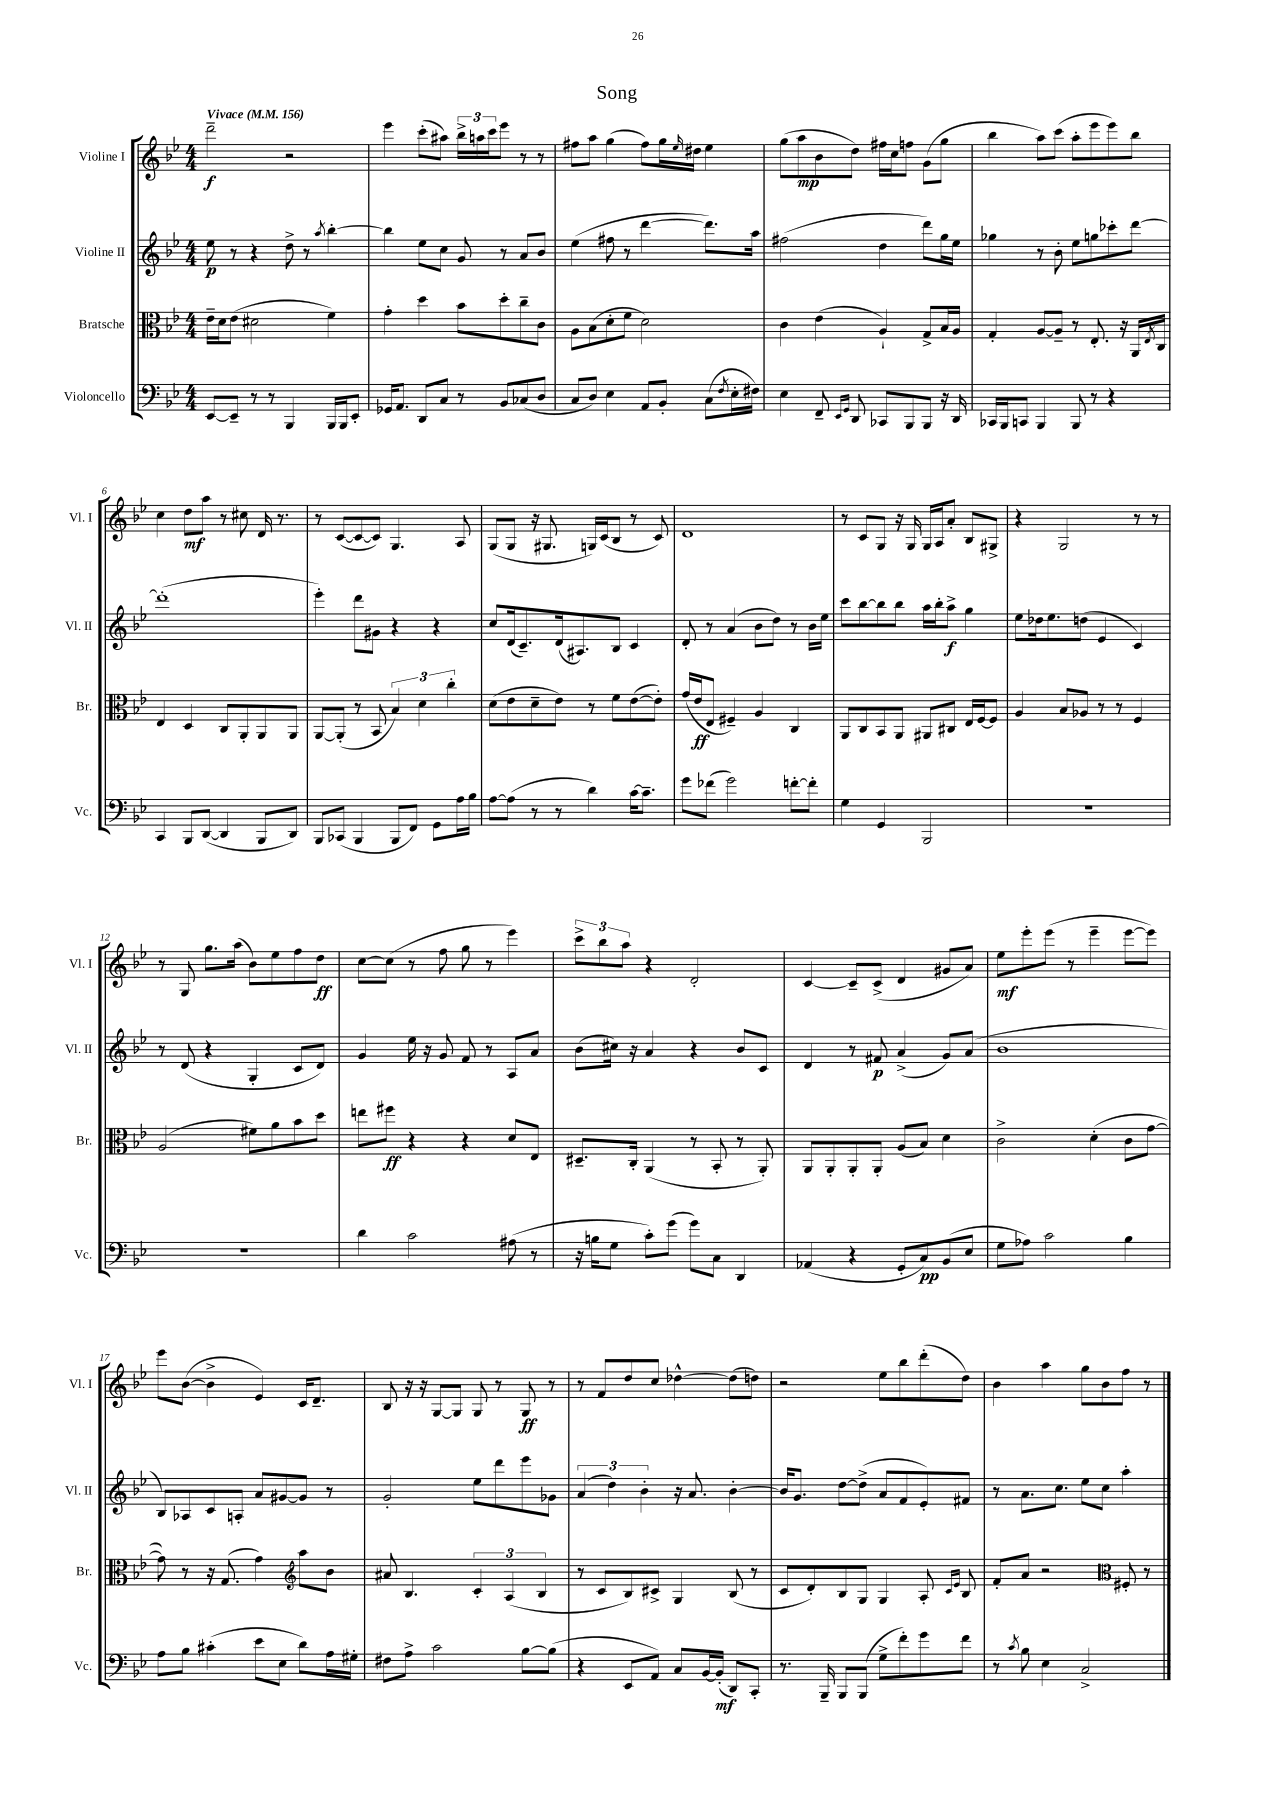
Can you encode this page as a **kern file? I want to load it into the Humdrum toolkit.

**kern	**dynam	**kern	**dynam	**kern	**dynam	**kern	**dynam
*part4	*part4	*part3	*part3	*part2	*part2	*part1	*part1
*staff4	*staff4	*staff3	*staff3	*staff2	*staff2	*staff1	*staff1
*I"Violoncello	*	*I"Bratsche	*	*I"Violine II	*	*I"Violine I	*
*I'Vc.	*	*I'Br.	*	*I'Vl. II	*	*I'Vl. I	*
*clefF4	*	*clefC3	*	*clefG2	*	*clefG2	*
*k[b-e-]	*	*k[b-e-]	*	*k[b-e-]	*	*k[b-e-]	*
*M4/4	*	*M4/4	*	*M4/4	*	*M4/4	*
*MM156	*	*MM156	*	*MM156	*	*MM156	*
=1	=1	=1	=1	=1	=1	=1	=1
!	!	!	!	!	!	!LO:TX:a:B:t=Vivace	!
[8EE-/L	.	16e-~\LL	.	8ee-\	p	2ddd~\	f
.	.	16d\J	.	.	.	.	.
8EE-~/J]	.	(8e-\J	.	8r	.	.	.
8r	.	2d#X\	.	4r	.	.	.
8r	.	.	.	.	.	.	.
4BBB-/	.	.	.	8dd^\	.	2r	.
.	.	.	.	8r	.	.	.
.	.	.	.	8qaa/	.	.	.
16BBB-/LL	.	4f\)	.	[4bb-'\	.	.	.
16BBB-/J	.	.	.	.	.	.	.
8EE-'/J	.	.	.	.	.	.	.
=2	=2	=2	=2	=2	=2	=2	=2
16GG-X/KL	.	4g'\	.	4bb-\]	.	4eee-\	.
8.AA/J	.	.	.	.	.	.	.
8DD/L	.	4dd\	.	8ee-\L	.	(8ccc'\L	.
8C/J	.	.	.	8cc\J	.	8aa#X\J)	.
8r	.	8b-\L	.	8g/	.	24bb-^\LL	.
.	.	.	.	.	.	24aan\	.
.	.	.	.	.	.	24ccc\J	.
8BB-/L	.	8dd'\	.	8r	.	8eee-\J	.
(8C-X/	.	8cc~\	.	8a/L	.	8r	.
8D/J	.	8c\J	.	8b-/J	.	8r	.
=3	=3	=3	=3	=3	=3	=3	=3
8C/L	.	8A\L	.	(4ee-\	.	8ff#X\L	.
8D/J)	.	(8B-\	.	.	.	8aa\J	.
4E-\	.	8d'\	.	8ff#X\	.	(4gg\	.
.	.	8f\J	.	8r	.	.	.
8AA/L	.	2d\)	.	[4ddd\	.	8ff#\L)	.
8BB-'/J	.	.	.	.	.	16gg\L	.
.	.	.	.	.	.	16qqee-/	.
.	.	.	.	.	.	16dd#X\JJ	.
(8C\L	.	.	.	8.ddd\L])	.	4ee-\	.
8qF/	.	.	.	.	.	.	.
16E-'\L	.	.	.	.	.	.	.
16F#X\JJ)	.	.	.	16aa\Jk	.	.	.
=4	=4	=4	=4	=4	=4	=4	=4
4E-\	.	4c\	.	(2ff#X\	.	(8gg\L	.
.	.	.	.	.	.	8aa\	mp
8FF~/	.	(4e-\	.	.	.	8b-\	.
16qqEE-/LL	.	.	.	.	.	.	.
16qqGG/JJ	.	.	.	.	.	.	.
8DD/	.	.	.	.	.	8dd\J)	.
8CC-X/L	.	4A`/)	.	4dd\	.	16ff#X\LL	.
.	.	.	.	.	.	16cc\J	.
8BBB-/	.	.	.	.	.	8ffn\J	.
8BBB-/J	.	8G^/L	.	8ddd\L)	.	(8g\L	.
16r	.	16B-/L	.	16gg\L	.	8gg\J	.
16DD/	.	16A/JJ	.	16ee-\JJ	.	.	.
=5	=5	=5	=5	=5	=5	=5	=5
16CC-X/LL	.	4G'/	.	4gg-X\	.	4bb-\	.
16BBB-/J	.	.	.	.	.	.	.
8CCn/J	.	.	.	.	.	.	.
4BBB-/	.	[8A/L	.	8r	.	8aa\L)	.
.	.	8A~/J]	.	8b-'\	.	(8ccc\J	.
8BBB-/	.	8r	.	8ee-\L	.	8aa'\L	.
8r	.	8.E-'/	.	8ggn\	.	8eee-\	.
4r	.	.	.	8ccc-X'\	.	8eee-\)	.
.	.	16r	.	.	.	.	.
.	.	16AA/LL	.	[8ddd\J	.	8bb-\J	.
.	.	8qE-/	.	.	.	.	.
.	.	16C/JJ	.	.	.	.	.
!!LO:LB:g=z
=6	=6	=6	=6	=6	=6	=6	=6
4CC/	.	4E-/	.	(1ddd']	.	4cc\	.
8BBB-/L	.	4D/	.	.	.	8dd\L	mf
([8DD/J	.	.	.	.	.	8aa\J	.
4DD/]	.	8C/L	.	.	.	8r	.
.	.	8AA'/	.	.	.	8cc#X\	.
8BBB-/L	.	8AA/	.	.	.	16d/	.
.	.	.	.	.	.	8.r	.
8DD/J)	.	8AA/J	.	.	.	.	.
=7	=7	=7	=7	=7	=7	=7	=7
8BBB-/L	.	[8AA/L	.	4eee-'\)	.	8r	.
(8CC-X/J	.	(8AA'/J]	.	.	.	([8c/L	.
4BBB-/	.	8r	.	8ddd\L	.	8c/_	.
.	.	8BB-/	.	8g#X\J	.	8c/J])	.
8BBB-/L	.	6B-/)	.	4r	.	4.G/	.
8FF/J)	.	.	.	.	.	.	.
.	.	6d\	.	.	.	.	.
8GG\L	.	.	.	4r	.	.	.
.	.	6cc'\	.	.	.	.	.
16A\L	.	.	.	.	.	8A/	.
16B-\JJ	.	.	.	.	.	.	.
=8	=8	=8	=8	=8	=8	=8	=8
[8A\L	.	(8d\L	.	8cc/L	.	(8G/L	.
(8A\J]	.	8e-\	.	(16d/k	.	8G/J	.
.	.	.	.	8.c~/)	.	.	.
8r	.	8d~\	.	.	.	16r	.
.	.	.	.	.	.	8.G#X/	.
8r	.	8e-\J)	.	(16d/k	.	.	.
.	.	.	.	8.A#X/)	.	.	.
4d\)	.	8r	.	.	.	16Gn/LL)	.
.	.	.	.	.	.	(16c/J	.
.	.	8f\L	.	8B-/J	.	8B-/J	.
[16c\KL	.	([8e-\	.	4c/	.	8r	.
8.c~\J]	.	.	.	.	.	.	.
.	.	8e-'\J])	.	.	.	8c/)	.
=9	=9	=9	=9	=9	=9	=9	=9
8g\L	.	(16g/LL	.	8d'/	.	1d	.
.	.	16e-/J	ff	.	.	.	.
(8f-X\J	.	8E-/J	.	8r	.	.	.
2g\)	.	4F#X~/)	.	(4a/	.	.	.
.	.	4A/	.	8b-\L	.	.	.
.	.	.	.	8dd\J)	.	.	.
[8fn'\L	.	4C/	.	8r	.	.	.
8f'\J]	.	.	.	16b-\LL	.	.	.
.	.	.	.	16ee-\JJ	.	.	.
=10	=10	=10	=10	=10	=10	=10	=10
4G\	.	8AA/L	.	8ccc\L	.	8r	.
.	.	8C/	.	[8bb-\	.	8c/L	.
4GG/	.	8BB-/	.	8bb-\]	.	8G/J	.
.	.	8AA/J	.	8bb-\J	.	16r	.
.	.	.	.	.	.	16G/	.
2BBB-/	.	8AA#X/L	.	16aa\LL	.	16G/LL	.
.	.	.	.	16bb-'\J	.	16A/J	.
.	.	8C#X/J	.	8aa^\J	f	8a'/J	.
.	.	16E-/LL	.	4gg\	.	8B-/L	.
.	.	[16F/J	.	.	.	.	.
.	.	8F/J]	.	.	.	8G#X^/J	.
=11	=11	=11	=11	=11	=11	=11	=11
1r	.	4A/	.	8ee-\L	.	4r	.
.	.	.	.	16dd-X\k	.	.	.
.	.	.	.	8.ee-\	.	.	.
.	.	8B-/L	.	.	.	2G/	.
.	.	8A-X/J	.	(8ddn\J	.	.	.
.	.	8r	.	4e-/	.	.	.
.	.	8r	.	.	.	.	.
.	.	4F/	.	4c/)	.	8r	.
.	.	.	.	.	.	8r	.
!!LO:LB:g=z
=12	=12	=12	=12	=12	=12	=12	=12
1r	.	(2A/	.	8r	.	8r	.
.	.	.	.	(8d/	.	8G/	.
.	.	.	.	4r	.	8.gg\L	.
.	.	.	.	.	.	(16aa\Jk	.
.	.	8f#X\L)	.	4G'/	.	8b-\L)	.
.	.	8a\	.	.	.	8ee-\	.
.	.	8b-\	.	8c/L	.	8ff\	.
.	.	8dd\J	.	8d/J)	.	8dd\J	ff
=13	=13	=13	=13	=13	=13	=13	=13
4d\	.	8een\L	.	4g/	.	[8cc\L	.
.	.	8ff#X\J	ff	.	.	(8cc\J]	.
2c\	.	4r	.	16ee-\	.	8r	.
.	.	.	.	16r	.	.	.
.	.	.	.	8g/	.	8ff\	.
.	.	4r	.	8f/	.	8gg\	.
.	.	.	.	8r	.	8r	.
(8A#X\	.	8d/L	.	8A/L	.	4eee-\)	.
8r	.	8E-/J	.	8a/J	.	.	.
=14	=14	=14	=14	=14	=14	=14	=14
16r	.	8.D#X~/L	.	(8b-\L	.	12ccc^\L	.
16Bn\KL	.	.	.	.	.	.	.
.	.	.	.	.	.	12bb-\	.
8G\J	.	.	.	16cc#X\Jk)	.	.	.
.	.	.	.	.	.	12aa\J	.
.	.	16C'/Jk	.	16r	.	.	.
8c'\L)	.	(4AA/	.	4a/	.	4r	.
(8g\J	.	.	.	.	.	.	.
8g\L)	.	8r	.	4r	.	2d'/	.
8C\J	.	8BB-'/	.	.	.	.	.
4DD/	.	8r	.	8b-/L	.	.	.
.	.	8AA'/)	.	8c/J	.	.	.
=15	=15	=15	=15	=15	=15	=15	=15
(4AA-X/	.	8AA/L	.	4d/	.	[4c/	.
.	.	8AA'/	.	.	.	.	.
4r	.	8AA'/	.	8r	.	8c~/L]	.
.	.	8AA'/J	.	8f#X/	p	(8c^/J	.
8GG'/L	.	(8A/L	.	(4a^/	.	4d/	.
8C/)	pp	8B-/J)	.	.	.	.	.
(8BB-/	.	4d\	.	8g/L)	.	8g#X/L	.
8E-/J	.	.	.	(8a/J	.	8a/J)	.
=16	=16	=16	=16	=16	=16	=16	=16
8G\L	.	2c^\	.	1b-	.	8ee-\L	mf
8A-X\J)	.	.	.	.	.	8eee-'\	.
2c\	.	.	.	.	.	(8eee-\J	.
.	.	.	.	.	.	8r	.
.	.	(4d'\	.	.	.	4eee-~\	.
4B-\	.	8c\L	.	.	.	[8eee-\L	.
.	.	[8g\J	.	.	.	8eee-\J])	.
!!LO:LB:g=z
=17	=17	=17	=17	=17	=17	=17	=17
8A\L	.	8g\])	.	8B-/L)	.	8eee-\L	.
8B-\J	.	8r	.	8A-X/	.	([8b-\J	.
(4c#X'\	.	16r	.	8c/	.	4b-^\]	.
.	.	(8.G/	.	.	.	.	.
.	.	.	.	8An'/J	.	.	.
8e-\L	.	4g\)	.	8a/L	.	4e-/)	.
8E-\J	.	.	.	[8g#X/	.	.	.
*	*	*clefG2	*	*	*	*	*
8d\L)	.	8aa\L	.	8g#/J]	.	16c/KL	.
.	.	.	.	.	.	8.d~/J	.
16A\L	.	8b-\J	.	8r	.	.	.
16G#X'\JJ	.	.	.	.	.	.	.
=18	=18	=18	=18	=18	=18	=18	=18
8F#X\L	.	8a#X/	.	2g'/	.	8B-/	.
8A^\J	.	4.B-/	.	.	.	16r	.
.	.	.	.	.	.	16r	.
2c\	.	.	.	.	.	[8G/L	.
.	.	.	.	.	.	8G/J]	.
.	.	6c'/	.	8ee-\L	.	8G/	.
.	.	.	.	8ddd\	.	8r	.
.	.	(6A/	.	.	.	.	.
[8B-\L	.	.	.	8eee-\	.	8G/	ff
.	.	6B-/	.	.	.	.	.
(8B-\J]	.	.	.	8g-X\J	.	8r	.
=19	=19	=19	=19	=19	=19	=19	=19
4r	.	8r	.	(6a/	.	8r	.
.	.	8c/L	.	.	.	8f/L	.
.	.	.	.	6dd\)	.	.	.
8EE-/L	.	8B-/)	.	.	.	8dd/	.
.	.	.	.	6b-'\	.	.	.
8AA/J)	.	8c#X^/J	.	.	.	8cc/J	.
8C/L	.	4G/	.	16r	.	[4dd-X^^\	.
.	.	.	.	8.a/	.	.	.
[16BB-/L	.	.	.	.	.	.	.
(16BB-'/JJ]	mf	.	.	.	.	.	.
8DD/L)	.	(8B-/	.	[4b-'\	.	(8dd-\L]	.
8CC'/J	.	8r	.	.	.	8ddn\J)	.
=20	=20	=20	=20	=20	=20	=20	=20
8.r	.	8c/L	.	16b-/KL]	.	2r	.
.	.	.	.	8.g/J	.	.	.
.	.	8d'/)	.	.	.	.	.
16BBB-~/	.	.	.	.	.	.	.
8BBB-/L	.	8B-/	.	[8dd\L	.	.	.
(8BBB-/J	.	8G/J	.	(8dd^\J]	.	.	.
8G^\L	.	4G/	.	8a/L	.	8ee-\L	.
8f'\)	.	.	.	8f/	.	8bb-\	.
8g\	.	8A'/	.	8e-'/)	.	(8ddd'\	.
.	.	16qqc/LL	.	.	.	.	.
.	.	16qqe-/JJ	.	.	.	.	.
8f\J	.	8B-/	.	8f#X/J	.	8dd\J)	.
=21	=21	=21	=21	=21	=21	=21	=21
8r	.	8f'/L	.	8r	.	4b-\	.
8qc/	.	.	.	.	.	.	.
8B-\	.	8a/J	.	8.a\L	.	.	.
4E-\	.	2r	.	.	.	4aa\	.
.	.	.	.	8.cc\J	.	.	.
2C^/	.	.	.	8ee-\L	.	8gg\L	.
.	.	.	.	8cc\J	.	8b-\	.
*	*	*clefC3	*	*	*	*	*
.	.	8F#X'/	.	4aa'\	.	8ff\J	.
.	.	8r	.	.	.	8r	.
==	==	==	==	==	==	==	==
*-	*-	*-	*-	*-	*-	*-	*-
